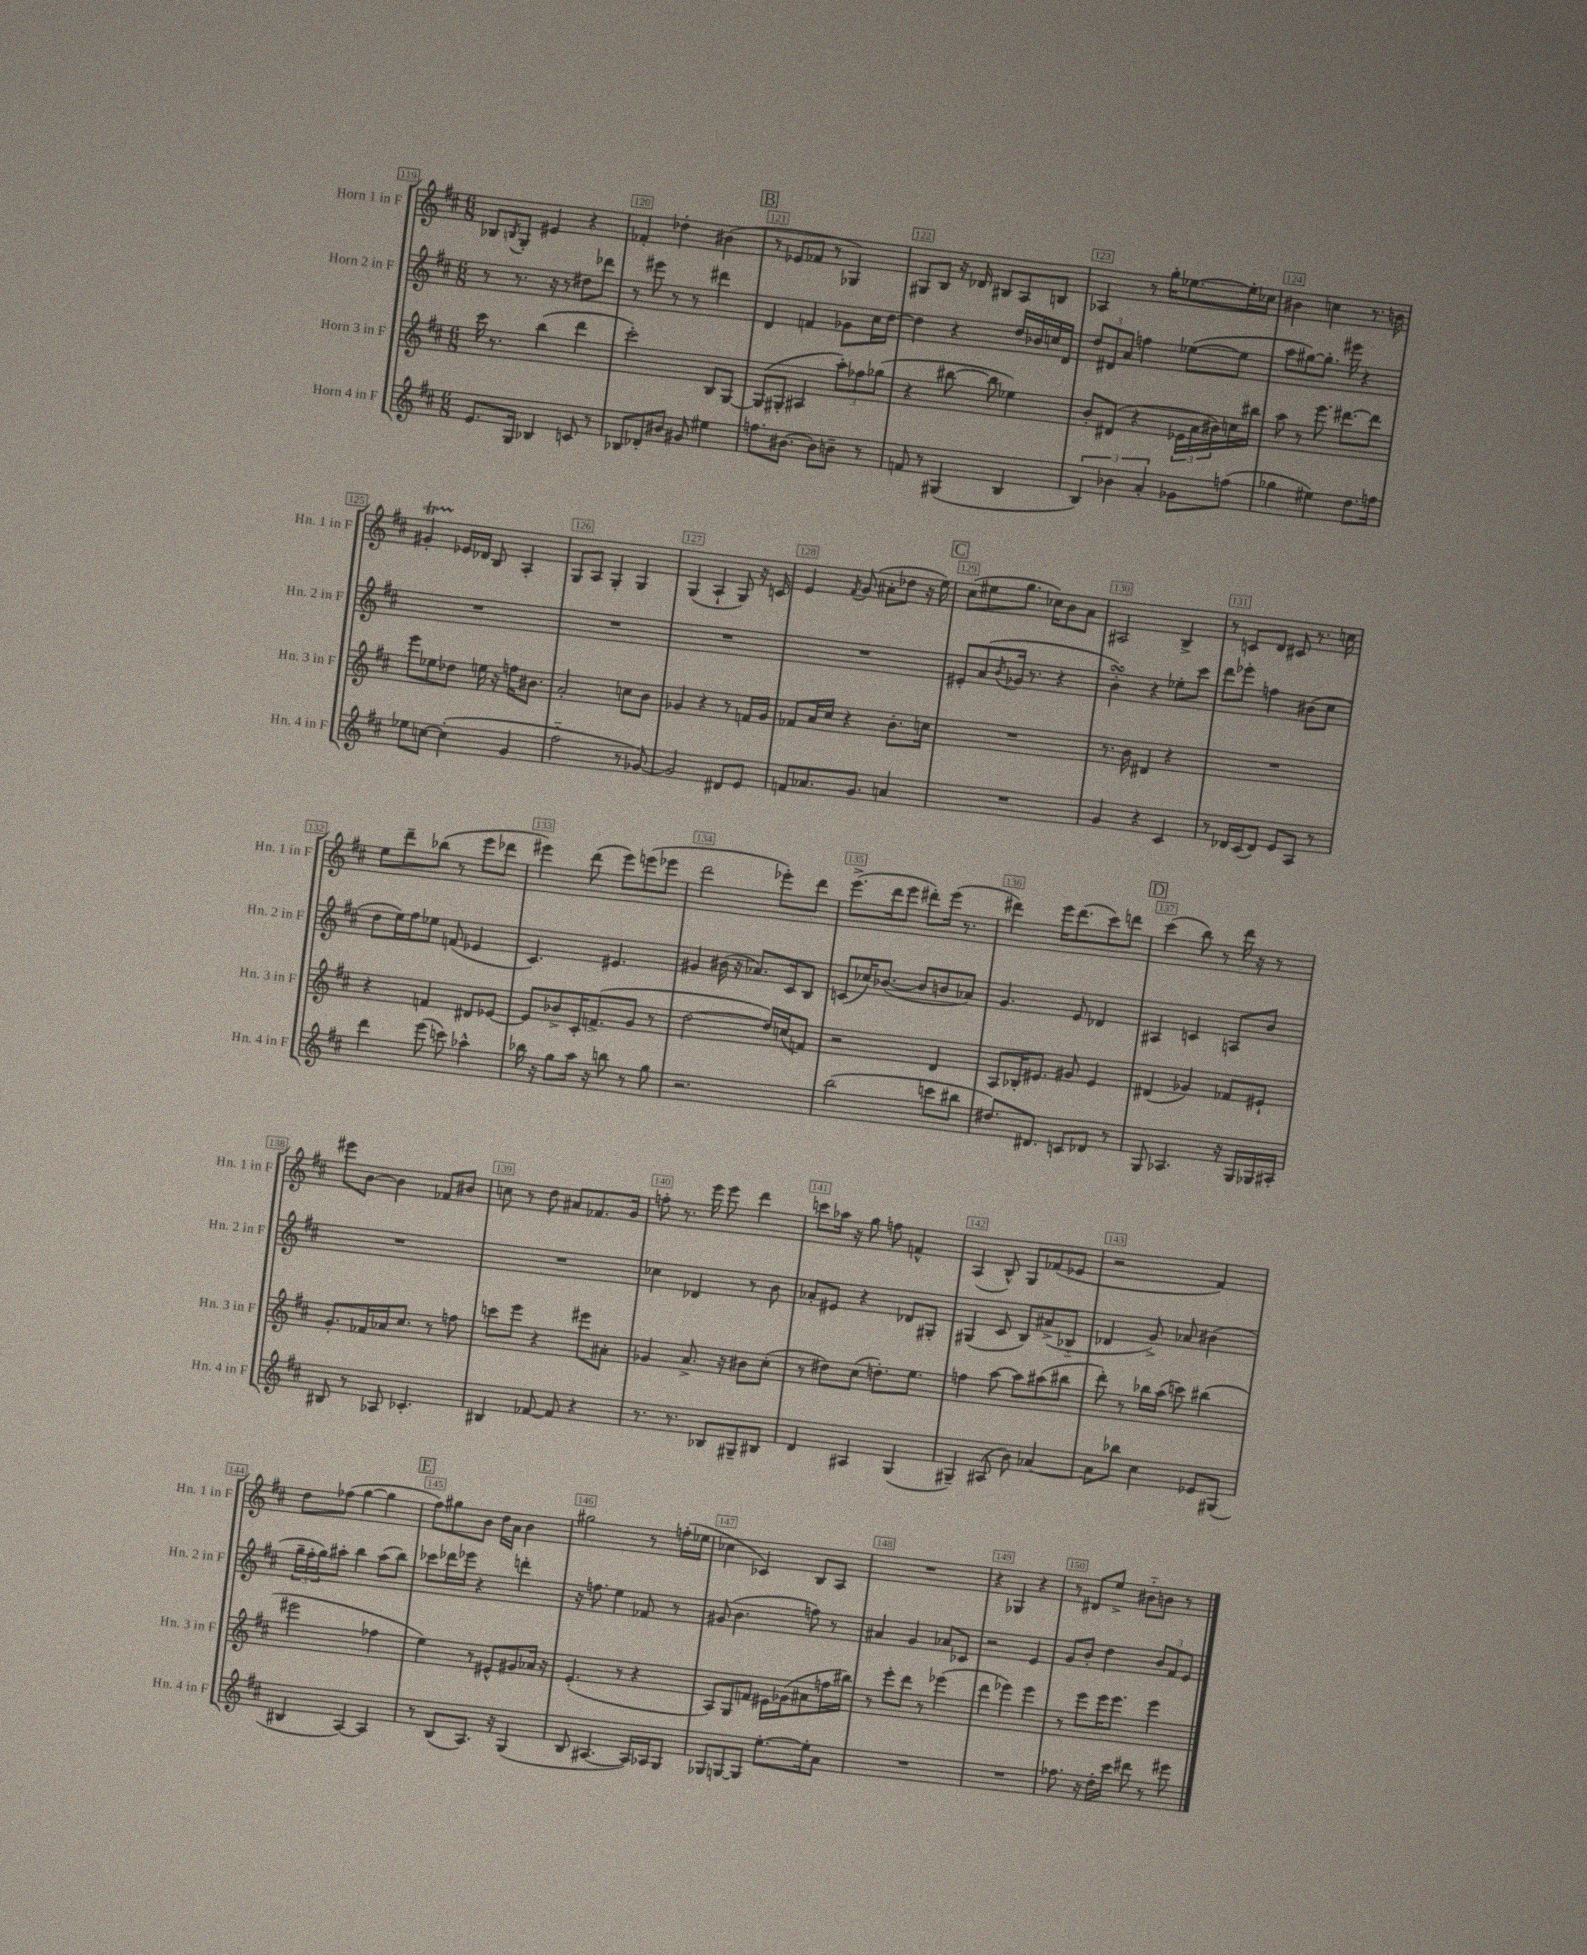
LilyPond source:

<<
\new StaffGroup <<
\new Staff = "s0" \with { instrumentName = "Horn 1 in F" shortInstrumentName = "Hn. 1 in F" } {
    \clef treble \key d \major \numericTimeSignature \time 6/8
    bes8 \acciaccatura { b8 } g8-. eis'4 r4 |
    fes'4-. des''4-. bis'4( |
    \mark \markup { \box "B" } r8 ees'8 fes'8 r8 ges4) |
    gis8 b8 r16 des'16 bis8 a8 b8 |
    aes4 r8 g''16-. ees''8.~ ees''16-. ces''16 |
    bis'4 c''4 r8. b'16 |
    gis'4-.\startTrillSpan ees'16\stopTrillSpan des'16 b8 a4-. |
    g8 a8 g4-. g4 |
    g4( a4-! g8) r16 c'16 |
    e'4 \acciaccatura { fis'8 } g'8( ais'8-. des''8 r16 e''16) |
    \mark \markup { \box "C" } cis''8( eis''8 g''8. ces''16) b'8 a'8 |
    ais2 b4-> |
    r8 c'8 d'8 cis'8 r8. c''16 |
    e''8 d'''8-- bes''8( r8 e'''8 des'''8 |
    eis'''4) d'''8( eis'''8) e'''8( ees'''8 |
    d'''2 ees'''8-.) d'''8 |
    e'''8.->( d'''16 e'''8 dis'''8-.) e'''16( r8. |
    dis'''4) e'''16 dis'''8.( cis'''8) d'''8 |
    \mark \markup { \box "D" } cis'''4( b''8) r8 d'''16 r16 r8 |
    eis'''8 b'8~ b'4 fes'8 bis'8 |
    c''8 r8 d''8 ais'8 fes'8. g'16 |
    f''8-. r8. e'''16 e'''8 d'''4 |
    c'''8 aes''16 r16 g''8 f''8 f'4-^ |
    a4( b8-^) g8 fes'8( ees'8 |
    r2 fis'4) |
    d''8 fes''8( g''4~ g''4 |
    \mark \markup { \box "E" } fis''8) gis''8 b'8 d''16 a'16 b'4 |
    gis''2 r8 f''16-.( ees''16 |
    ces''4 ces'4) b8 a8 |
    R2. |
    r4 ges4 r4 |
    r8 dis'8 e''8-> bis'8-_ b'8 r8 \bar "|." |
}
\new Staff = "s1" \with { instrumentName = "Horn 2 in F" shortInstrumentName = "Hn. 2 in F" } {
    \clef treble \key d \major \numericTimeSignature \time 6/8
    r8 r8. r16 r8 dis''8 des'''8 |
    r8 eis'''8 r8 r8 dis'''4 |
    \mark \markup { \box "B" } d'4 f'4 ges'8 cis''16 d''16~ |
    d''4 r4 d''16 bes'16 c''16 d'16 |
    \tuplet 3/2 { d''8 dis'8 a'8 } f''4 ees''8~( ees''8 |
    a''8 gis''8~) gis''8.-. eis'''16 r4 |
    R2. |
    R2. |
    R2. |
    R2. |
    \mark \markup { \box "C" } eis'8-. a'8( \acciaccatura { b'8 } ges'16 r8. r4 |
    b'4-.\turn) r4 ees''8-. cis'''8 |
    d'''8 ees'''8-. f''4 bis'8( cis''8 |
    d''8 e''16) fis''16 ees''8 f'8( ees'4 |
    cis'4.) eis'4. |
    gis'4 bis'16( r16 aes'8.) cis'16 b8 |
    c'8( ces''16) bes'8.~( bes'8 b'8 aes'8) |
    g'4. e'8 des'4 |
    \mark \markup { \box "D" } ais4 c'4 a8 b'8 |
    R2. |
    R2. |
    ces''4 des'4 r8 b'8 |
    aes'8-. eis'8 r4 des'8 gis8-. |
    gis4( cis'8 b8) ais'8->( bes8-_ |
    des'4 g'8->) aes'8 bis'4( |
    \tuplet 3/2 { g''16-- fis''16-. g''16) } ais''8-. b''4 ais''8( b''8) |
    \mark \markup { \box "E" } ces'''8 des'''16 ees'''16 r4 d'''4-. |
    r16 f''8. e''4 fes'8 r8 |
    gis'8( b'4. f''8) r8 |
    ais'4 g'4 aes'8 ces'8 |
    r2 e'4 |
    g'8 b'8-. d''4 \tuplet 3/2 { b'8 fis'8 e'8 } \bar "|." |
}
\new Staff = "s2" \with { instrumentName = "Horn 3 in F" shortInstrumentName = "Hn. 3 in F" } {
    \clef treble \key d \major \numericTimeSignature \time 6/8
    cis'''16 r8. b''4( d'''4 |
    cis'''2-.) b8 g8~ |
    \mark \markup { \box "B" } g8( gis8-. ais4 \tuplet 3/2 { a''8-.) fes''8 ges''8( } |
    r4 bis''8~ bis''8 ees''4) |
    b'8-. dis'8( r4 \tuplet 3/2 { ees'16 a'16 bis'16) } c''16 bis''16 |
    a''8 r8 e'''8. dis'''8.~ dis'''8 |
    e'''8 ees''8 des''8 e''16 r16 f''16 bis'8. |
    a'2-. c''8 b'8 |
    ges'4 r4 r8 f'16 ges'16 |
    fes'8 a'16 cis''16 r4 b'8.-. c''16 |
    \mark \markup { \box "C" } R2. |
    r8. b'16 dis'4 r4 |
    R2. |
    r4 f'4 dis'8 ees'8~ |
    ees'8 bes'8-> cis'16-. f'8.->( g'8 r8 |
    d''2~ d''16) c''16( f'8) |
    r2 d'4 |
    a8 bes16-. eis'8. gis'8 eis'4 |
    \mark \markup { \box "D" } dis'4( ges'4) fes'8 eis'8-! |
    g'8.-. fes'16 aes'16 cis''8. r8 f''8 |
    c'''8 e'''8 r4 eis'''8 ais'8-. |
    ges'4 a'8.-> r16 bis'8 cis''8-.( |
    r8 dis''8) cis''8( d''8.-.) e''8. |
    f''4 a''8~ a''8 ais''8( bis''8 |
    d'''8-.) r8 bes''16 a''16( c'''8) bis''4( |
    eis'''2 fes''4 |
    \mark \markup { \box "E" } e''4) r8 eis'8-^ gis'8 aes'16 r16 |
    e'4.-.( r8 r4 |
    a8) g8 f'8 eis'16 ges'16( ais'8 f''16 bis''16) |
    r8 e'''8-. d'''8 r8 ees'''4( |
    d'''4 ees'''4) ees'''4 |
    r8 e'''8 e'''16 e'''8. e'''4 \bar "|." |
}
\new Staff = "s3" \with { instrumentName = "Horn 4 in F" shortInstrumentName = "Hn. 4 in F" } {
    \clef treble \key d \major \numericTimeSignature \time 6/8
    e'8. g16 bes4 c'8 r8 |
    bes8 des'8-. bis'8 gis'8 eis''4 |
    \mark \markup { \box "B" } f''8. bis'8.~ bis'8 b'8-- r8 |
    f'8 r8 gis4( b4 |
    \tuplet 3/2 { b4) bes'4 a'4-. } ges'8 f''8( |
    ges''4 eis''4) d''8. f''16 |
    ees''8 c''8~ c''4-.( g'4 |
    fis''2-_ r8 ges'8~) |
    ges'2 dis'8 e'8 |
    f'8 aes'8. g'8. a'4 |
    \mark \markup { \box "C" } R2. |
    g'4 r4 cis'4 |
    r8 des'16 cis'16( des'8) e'8 a8 r8 |
    d'''4 e'''8( c'''8) aes''4-^ |
    bes''16 r16 g''8 a''16 r16 b''8 r8 g''8 |
    r2. |
    b''2( c'''8 bis''8 |
    dis''8.) dis'8. c'8 des'8 r8 |
    \mark \markup { \box "D" } g8 aes4. r16 g16 ges16 ais16-. |
    bis8 r8 aes8 ces'4.-. |
    bis4 fes'8~ fes'8 r4 |
    r8. r8. bes8 gis8-- bis8 |
    d'4 ais4 g4( |
    gis4--) ais8( b'8) aes'4~ |
    aes'8 bes''8 cis''4 ees'8 gis8( |
    bis4 a4~) a4 |
    \mark \markup { \box "E" } r8 b8( a8.) r16 g4( |
    b8 ais4.~ ais16) aes16 g8 |
    ges8 g8~ g8 e''8.~-. e''16-. a'8 |
    R2. |
    R2. |
    fes''8. r16 d''16-. cis'''16 dis'''8 r8 eis'''8 \bar "|." |
}
>>
>>
\layout { \context { \Score currentBarNumber = #119 \override BarNumber.break-visibility = ##(#f #t #t) barNumberVisibility = #all-bar-numbers-visible \override BarNumber.stencil = #(make-stencil-boxer 0.1 0.3 ly:text-interface::print) } }
